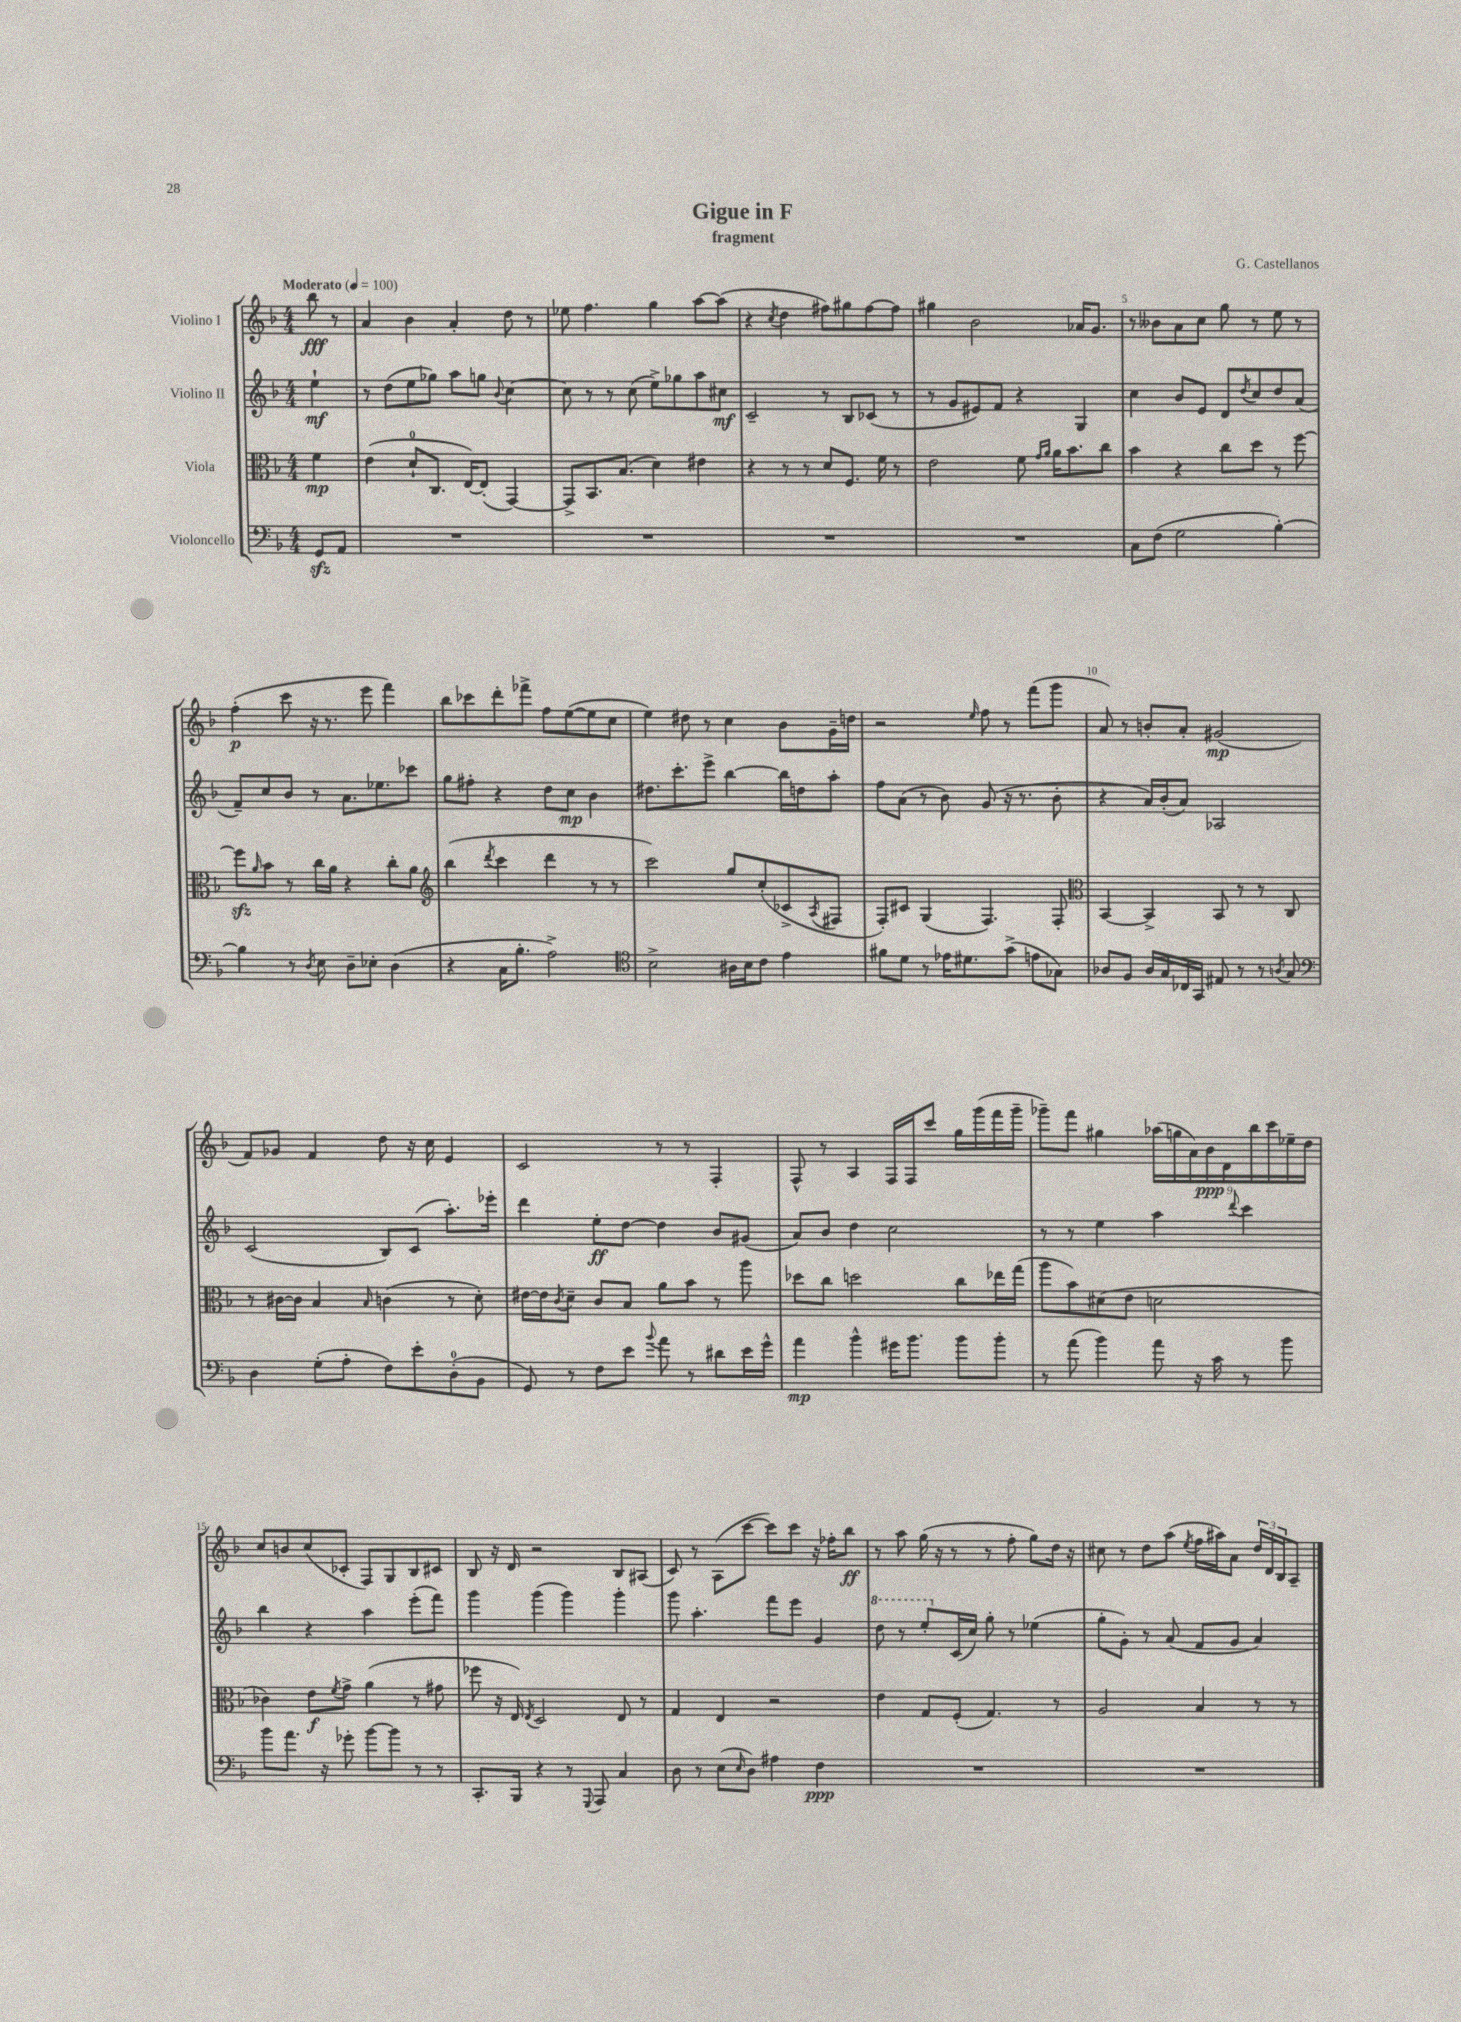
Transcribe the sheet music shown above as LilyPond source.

\header { title = "Gigue in F" composer = "G. Castellanos" subtitle = "fragment" }
<<
\new StaffGroup <<
\new Staff = "s0" \with { instrumentName = "Violino I" } {
    \clef treble \key f \major \numericTimeSignature \time 4/4 \partial 4 \tempo "Moderato" 4 = 100
    bes''8\fff r8 |
    a'4 bes'4 a'4-. d''8 r8 |
    ees''8 f''4. g''4 a''8~ a''8( |
    r4 \acciaccatura { c''8 } d''4 fis''8) gis''8 fis''8~ fis''8 |
    gis''4 bes'2 aes'16 g'8. |
    r8 beses'8 a'8 c''8 g''8 r8 e''8 r8 |
    f''4-.\p( c'''8 r16 r8. e'''8 f'''4) |
    bes''8 ces'''8 d'''8-. fes'''8-> f''8 e''8~( e''8 c''8 |
    e''4) dis''8 r8 c''4 bes'8 g'16-- d''16 |
    r2 \grace { e''16 } f''8 r8 f'''8( g'''8 |
    a'8) r8 b'8-. a'8-. gis'2\mp( |
    f'8) ges'8 f'4 d''8 r16 c''16 e'4 |
    c'2 r8 r8 f4-. |
    f8-^ r8 a4 f16 f16 c'''8 g''16 g'''16( f'''16 g'''16-- |
    ges'''8--) f'''8 gis''4 \tuplet 9/8 { aes''16( g''16 a'16) bes'16\ppp d'16 bes''16 c'''16 ees''16-- d''16 } |
    c''8 b'8 c''8( ces'8-. f8) g8 bes8 cis'8 |
    bes8 r16 d'16 r2 bes8 ais8( |
    c'8) r8 a8( c'''8~ c'''8) c'''8 r16 fes''16-. bes''8\ff |
    r8 a''8 g''16( r16 r8 r8 f''8-. g''8) d''16 r16 |
    cis''8 r8 d''8 a''8( \acciaccatura { e''8 } f''16 ais''16) a'8 \tuplet 3/2 { d''16 d'16 bes16 } a8-- \bar "|." |
}
\new Staff = "s1" \with { instrumentName = "Violino II" } {
    \clef treble \key f \major \numericTimeSignature \time 4/4 \partial 4
    e''4-!\mf |
    r8 d''8( e''8 ges''8) a''8 g''8 \appoggiatura { bes'8 } c''4~ |
    c''8 r8 r8 c''8( e''8->) ges''8 a''8 cis''8\mf |
    c'2-- r8 bes8 ces'8( r8 |
    r8 g'8 eis'8) f'8 r4 g4 |
    c''4 bes'8 e'8 d'8 \acciaccatura { d''8 } c''8 d''8 a'8( |
    f'8--) c''8 bes'8 r8 a'8. ees''8. ces'''8 |
    g''8 fis''8-. r4 d''8 c''8\mp bes'4 |
    dis''8. c'''8.-. e'''8-> bes''4~ bes''16 d''16 a''8-. |
    f''8 a'8( r8 bes'8) g'8( r16 r8. bes'8-. |
    r4 a'16) bes'16-.( a'8) aes2 |
    c'2( bes8) c'8( a''8.-.) ees'''16-. |
    d'''4 e''8-.\ff d''8~ d''4 bes'8 gis'8( |
    a'8) bes'8 d''4 c''2 |
    r8 r8 e''4 a''4 \appoggiatura { d'''8 } c'''4 |
    bes''4 r4 a''4 e'''8-.( f'''8) |
    g'''4 g'''4( g'''4) g'''4-. |
    g'''8 a''4.-. f'''8 e'''8 g'4 |
    \ottava #1 d'''8 r8 e'''8-. \ottava #0 c'16( c''16) g''8-. r8 ees''4( |
    g''8-. g'8-.) r8 a'8( f'8 g'8 a'4) \bar "|." |
}
\new Staff = "s2" \with { instrumentName = "Viola" } {
    \clef alto \key f \major \numericTimeSignature \time 4/4 \partial 4
    f'4\mp |
    e'4( d'8-0-! c8. e16~) e8-.( g,4~) |
    g,8-> bes,8. bes8.( d'4) eis'4 |
    r4 r8 r8 d'8 f8. f'16 r8 |
    e'2 f'8 \grace { g'16 a'16 } a'16 bes'8. c''8 |
    bes'4 r4 c''8 d''8 r8 f''8~ |
    f''8\sfz \grace { a'16 } bes'8 r8 c''16 a'16 r4 c''8-. a'8 |
    \clef treble bes''4( \acciaccatura { d'''8 } c'''4 d'''4 r8 r8 |
    c'''2) g''8 c''8-.( ces'8-> \acciaccatura { a8 } fis8 |
    f8-.) cis'8 g4( f4.) f8-. |
    \clef alto bes,4~ bes,4-> bes,8 r8 r8 c8 |
    r8 cis'16~ cis'16 bes4 \grace { bes16 } c'4( r8 d'8-.) |
    eis'16~ eis'16 \acciaccatura { c'8 } d'8-- c'8 bes8 a'8 bes'8 r8 a''8 |
    des''8 c''8 d''2 c''8 ees''16 g''16( |
    a''8 bes'8) dis'8( e'8 d'2 |
    ces'4) e'8\f \acciaccatura { f'8 } g'8-> a'4( r8 gis'8 |
    fes''8 r16 e16) \acciaccatura { e8 } d2 e8 r8 |
    g4 e4 r2 |
    e'4 g8 f8-.( g4.) r8 |
    a2 bes4 r8 r8 \bar "|." |
}
\new Staff = "s3" \with { instrumentName = "Violoncello" } {
    \clef bass \key f \major \numericTimeSignature \time 4/4 \partial 4
    g,8\sfz a,8 |
    R1 |
    R1 |
    R1 |
    R1 |
    c8 f8( g2 bes4~-.) |
    bes4 r8 \acciaccatura { d8 } e8 d8-- ees8-. d4( |
    r4 c16 bes8.-. a2->) |
    \clef tenor bes2-> ais16 bes16 c'8 e'4 |
    fis'8 d'8 r8 ees'16 dis'8. g'8->( e'8 ges8) |
    aes8 f8 aes16 g16 ces16 g,16 eis8 r8 r8 \acciaccatura { a8 } g8 |
    \clef bass d4 g8-.( a8-. f8) e'8-. d8-0-.( bes,8 |
    g,8) r8 f8 e'8 \appoggiatura { bes'8 } a'8 r8 dis'8 e'16 g'16-^ |
    a'4\mp bes'4-^ gis'16 bes'8. bes'8 bes'8-. |
    r8 a'8( bes'4) a'8 r16 c'16 r8 bes'8 |
    bes'8 a'8. r16 ges'8-. bes'8~ bes'8 r8 r8 |
    c,8.-. bes,,16 r4 r8 \appoggiatura { g,,8 } a,,8 c4 |
    d8 r8 e8( \grace { e16 } d8) ais4 f4\ppp |
    R1 |
    R1 \bar "|." |
}
>>
>>
\layout { \context { \Score \override BarNumber.break-visibility = ##(#f #t #t) barNumberVisibility = #(every-nth-bar-number-visible 5) } }
